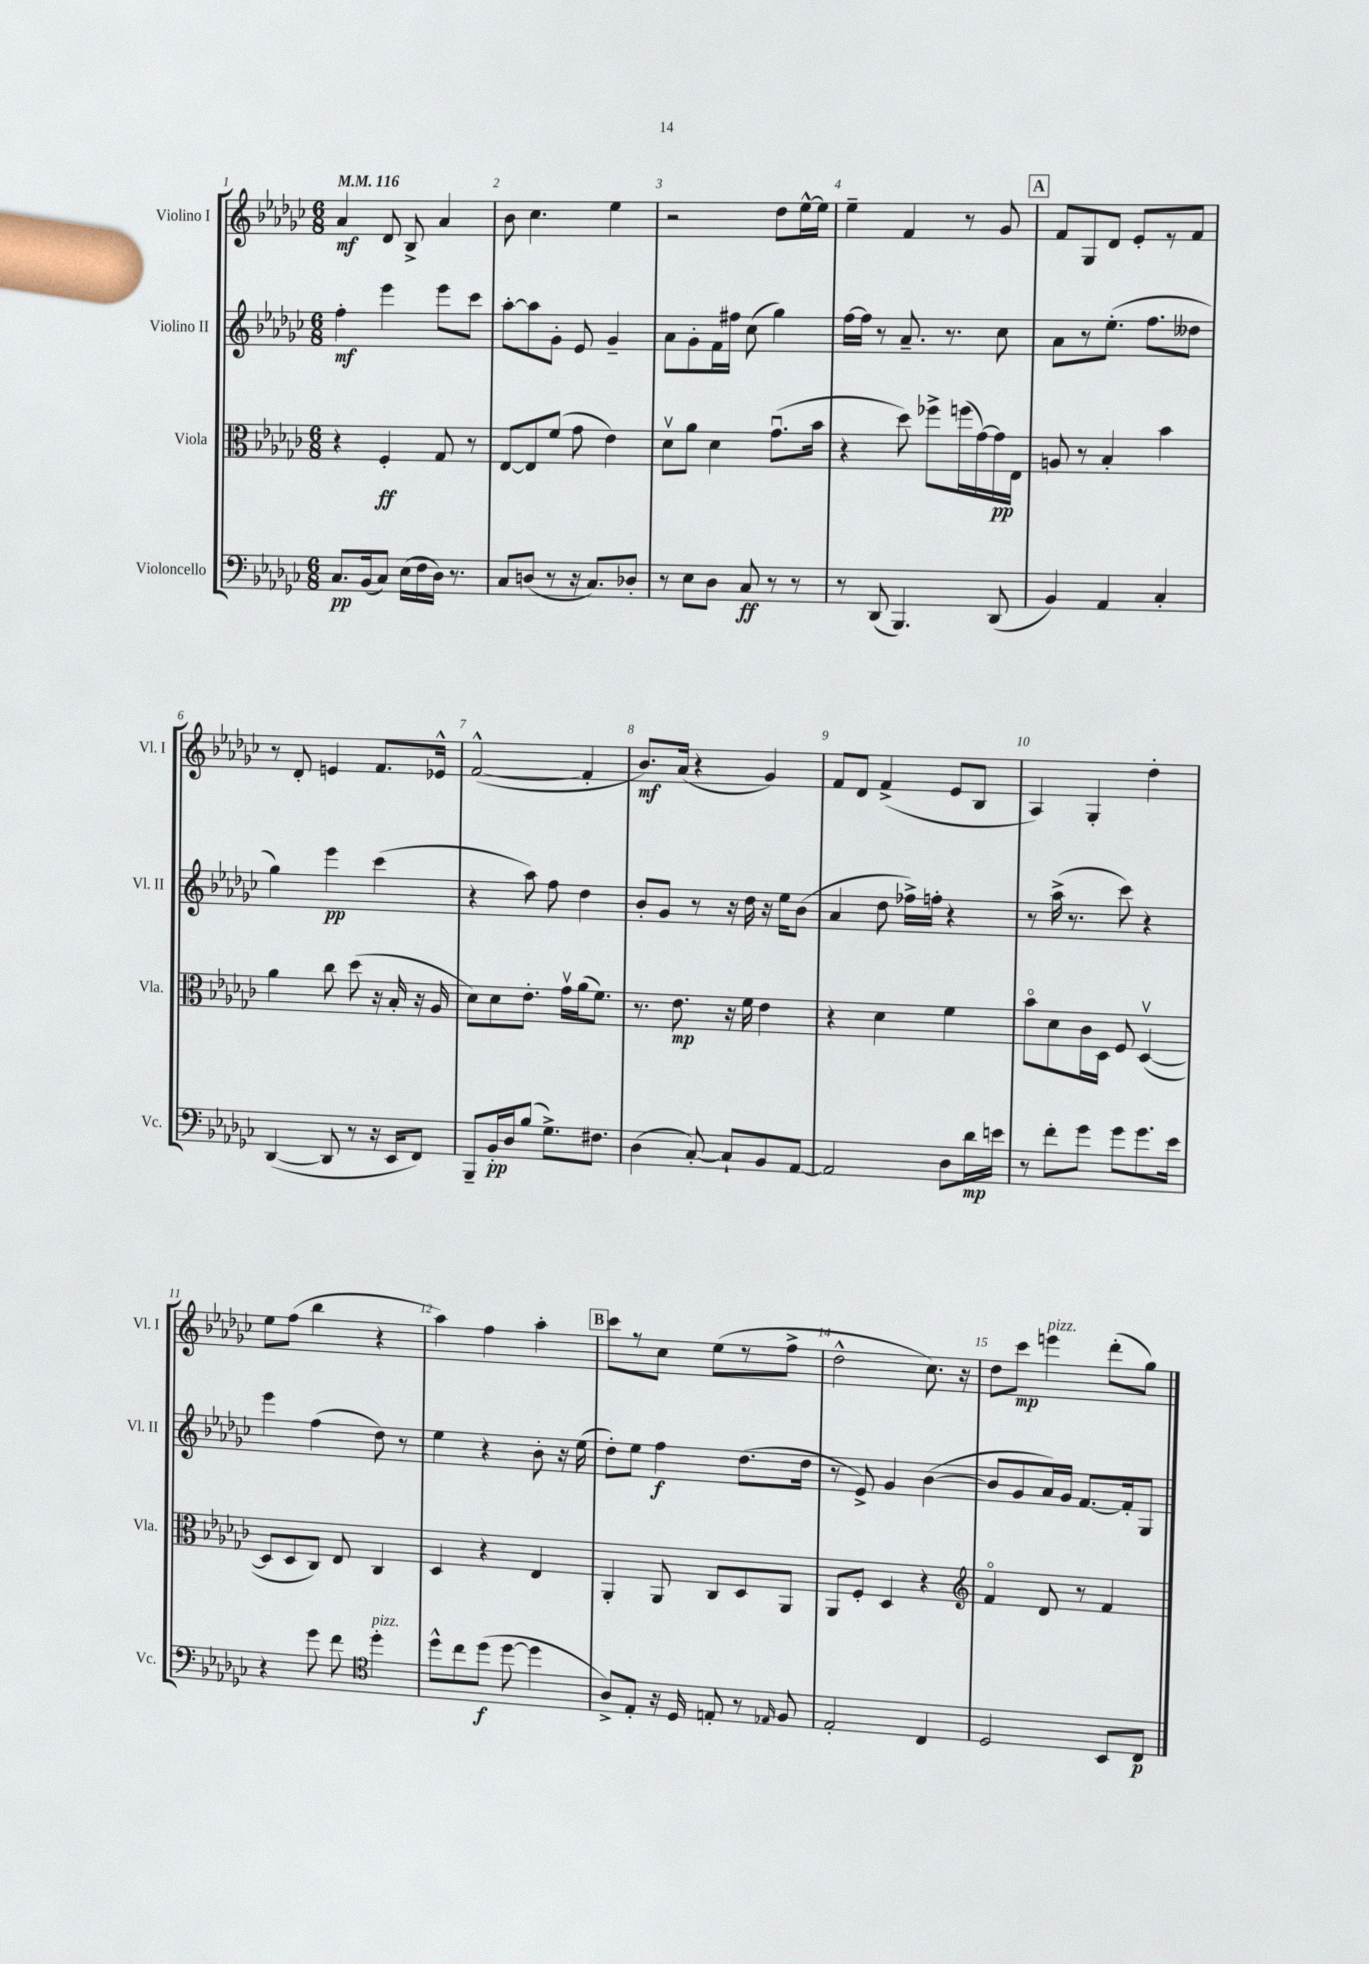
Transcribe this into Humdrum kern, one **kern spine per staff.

**kern	**kern	**kern	**kern
*staff4	*staff3	*staff2	*staff1
*clefF4	*clefC3	*clefG2	*clefG2
*k[b-e-a-d-g-c-]	*k[b-e-a-d-g-c-]	*k[b-e-a-d-g-c-]	*k[b-e-a-d-g-c-]
*M6/8	*M6/8	*M6/8	*M6/8
*MM116	*MM116	*MM116	*MM116
8.C-	4r	4ff'	4a-
(16BB-	.	.	.
8C-)	4F'	4eee-	8d-
(16E-	.	.	8B-^
16F	.	.	.
16D-)	8G-	8eee-	4a-
8.r	.	.	.
.	8r	8ccc-	.
=	=	=	=
8C-	[8E-	[8aa-'	8b-
(8D	8E-]	8aa-]	4.cc-
8r	(8f	8g-'	.
16r	8g-	8e-	.
8.C-)	.	.	.
.	4e-)	4g-~	4ee-
8D-'	.	.	.
=	=	=	=
8r	8d-v	8a-	2r
8E-	8a-	8g-'	.
8D-	4d-	16f	.
.	.	16ff#	.
8C-	.	(8cc-	.
8r	(8.g-u	4gg-)	8dd-
8r	.	.	[16ee-^^
.	16b-	.	16ee-]
=	=	=	=
8r	4r	[16ff	4ee-~
.	.	16ff]	.
(8DD-	.	8r	.
4.BBB-)	8dd-)	8.a-~	4f
.	8ff-^	.	.
.	.	8.r	.
.	(16ff	.	8r
.	[16g-)	.	.
(8DD-	16g-]	8cc-	8g-
.	16E-	.	.
=	=	=	=
4BB-)	8A	8a-	8f
.	8r	8r	8G-
4AA-	4B-'	(8.ee-'	8d-
.	.	.	8e-'
.	.	8.ff	.
4C-'	4b-	.	8r
.	.	8dd--	8f
=	=	=	=
([4DD-	4a-	4gg-)	8r
.	.	.	8d-'
8DD-]	8cc-	4eee-	4e
8r	(8dd-	.	.
16r	16r	(4ccc-	8.f
16EE-	16B-'	.	.
8FF)	16r	.	.
.	16A-	.	16e-^^
=	=	=	=
8BBB-~	8d-)	4r	([2f^^
16BB-'	8d-	.	.
16D-	.	.	.
(8B-	8.e-'	8aa-)	.
8.G-^)	.	8ff	.
.	16g-v	.	.
.	(16a-	4dd-	4f']
8.F#	8.f)	.	.
=	=	=	=
(4D-	8.r	8b-'	8.b-)
.	.	8g-	.
.	8.e-	.	(16a-
[8C-')	.	8r	4r
8C-`]	16r	16r	.
.	16f	16dd-	.
8BB-	4e-	16r	4g-)
.	.	16ee-	.
[8AA-	.	(8b-	.
=	=	=	=
2AA-]	4r	4a-	8f
.	.	.	8d-
.	4d-	8dd-	(4f^
.	.	16ff-^)	.
.	.	16ff'	.
8D-	4f	4r	8e-
16d-	.	.	8B-
16e	.	.	.
=	=	=	=
8r	8b-o	8r	4A-)
8f'	8d-	(16aa-^	.
.	.	8.r	.
8g-	16c-	.	4G-'
.	16D-	.	.
8g-	8F	8ccc-)	.
8.g-	([4D-v	4r	4dd-'
16e-	.	.	.
=	=	=	=
4r	8D-]	4eee-	8ee-
.	8D-	.	(8ff
8g-	8C-)	(4ff	4bb-
8f	8E-	.	.
*clefC4	*	*	*
4dd-'	4C-	8dd-)	4r
.	.	8r	.
=	=	=	=
8dd-^^	4D-	4ee-	4aa-)
8cc-	.	.	.
(8dd-	4r	4r	4ff
[8dd-	.	.	.
4dd-]	4E-	8b-'	4aa-'
.	.	16r	.
.	.	(16ee-	.
=	=	=	=
8A-^)	4AA-'	8dd-')	8ccc-
8E-'	.	8ee-	8r
16r	8AA-	4ff	8cc-
16D-	.	.	.
8E'	8C-	.	(8ee-
8r	8D-	(8.dd-	8r
16qqE-	.	.	.
8F	8AA-	.	8ff^
.	.	16dd-	.
=	=	=	=
2E-'	8AA-	8r	2dd-^^
.	8F'	8e-^)	.
.	4D-	4g-	.
4C-	4r	([4b-	8.cc-)
.	.	.	16r
=	=	=	=
*	*clefG2	*	*
2D-	4fo	8b-]	8dd-
.	.	8g-	8ccc-
.	8d-	16a-)	4eee
.	.	16g-	.
.	8r	[8.f	.
8BB-	4f	.	(8ddd-'
.	.	16f']	.
8C-	.	8G-	8gg-)
==	==	==	==
*-	*-	*-	*-
